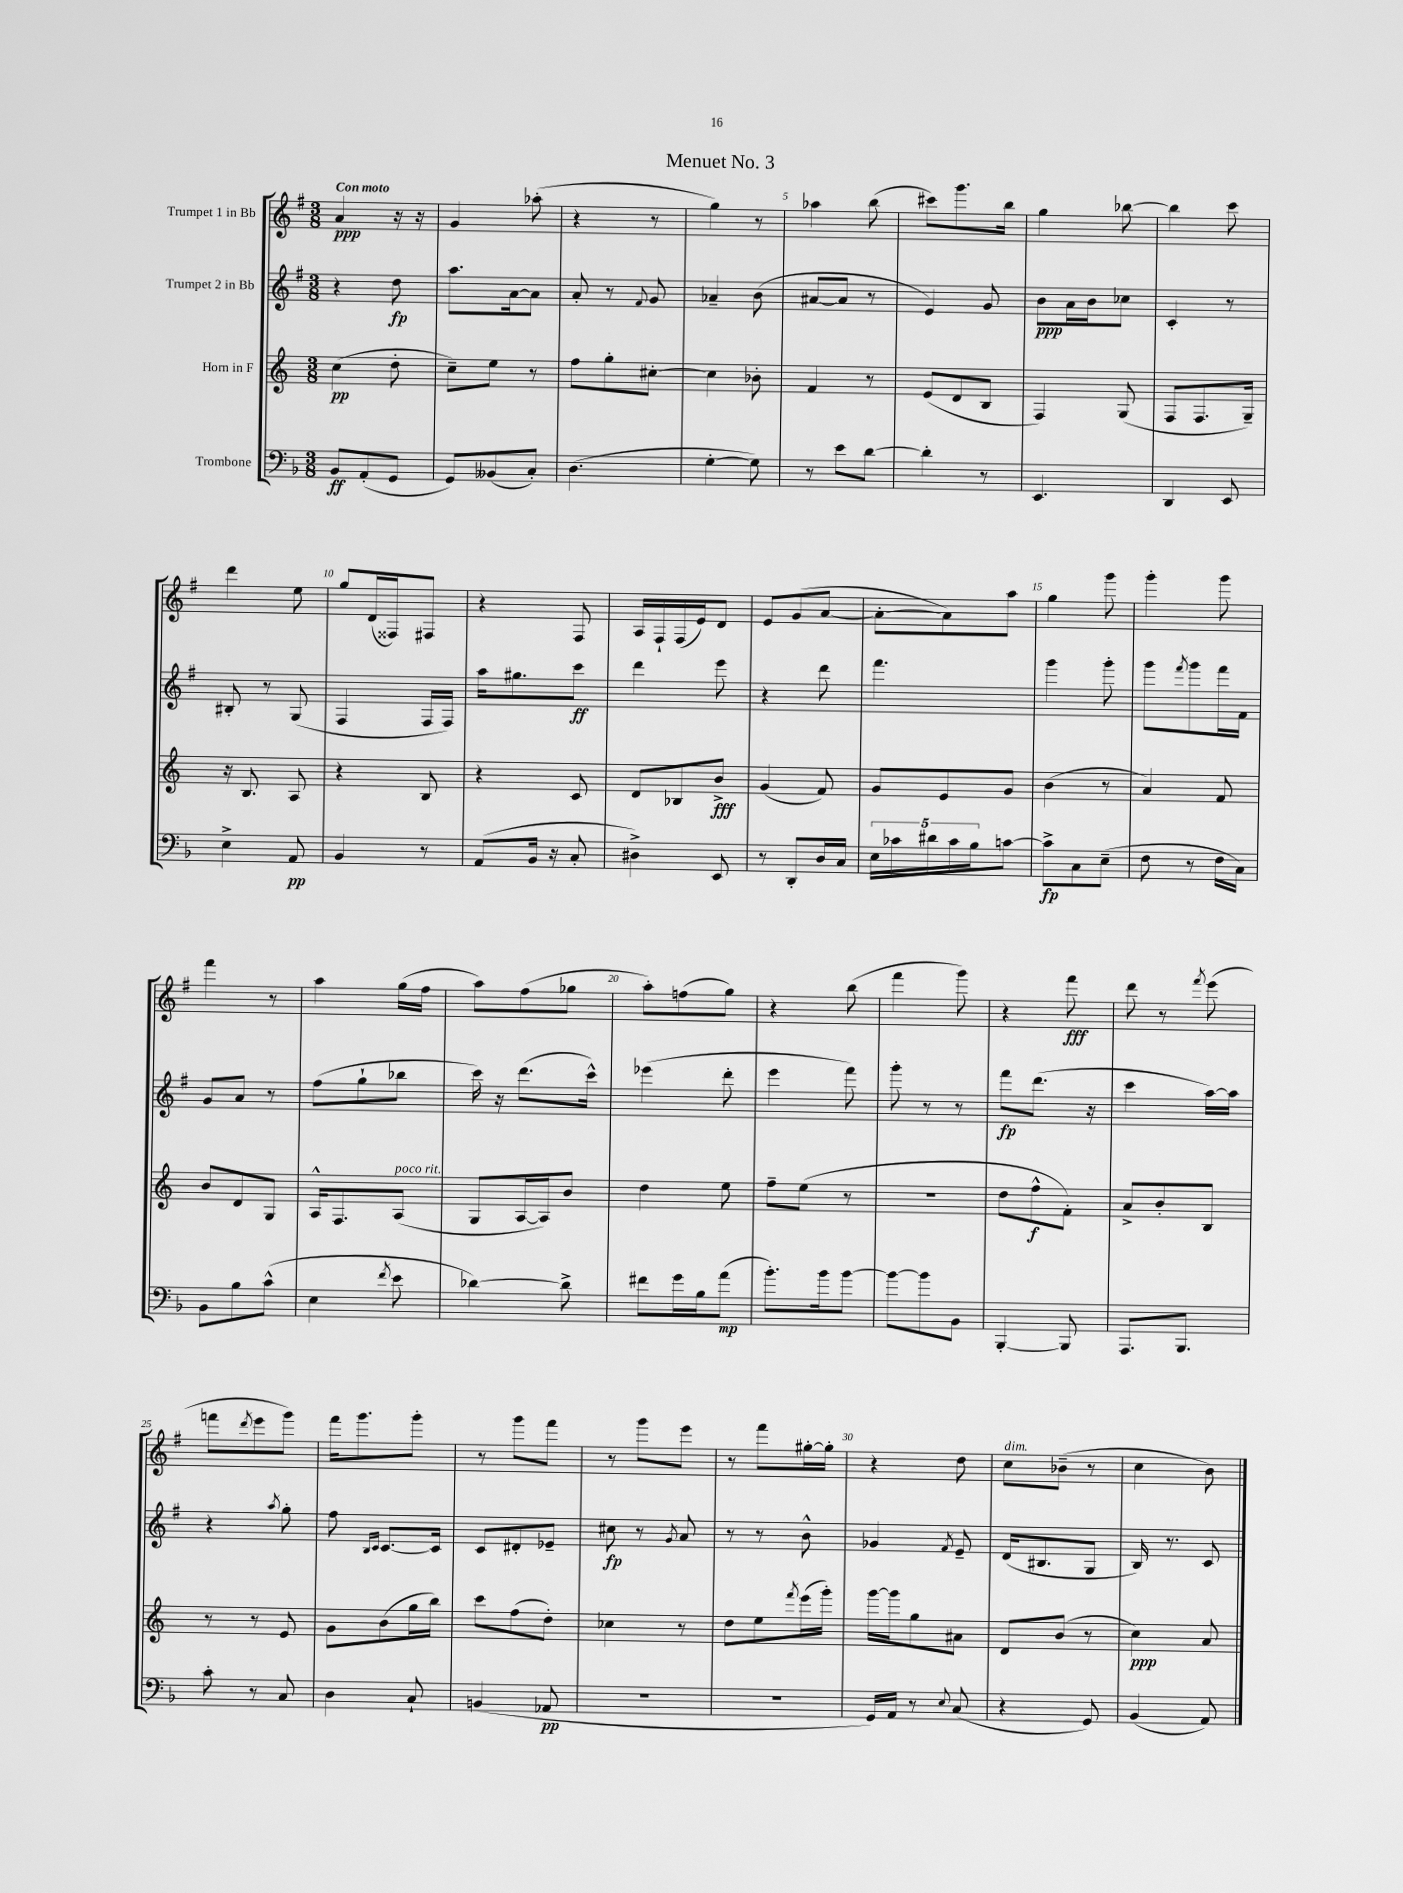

**kern	**kern	**kern	**kern
*staff4	*staff3	*staff2	*staff1
*clefF4	*clefG2	*clefG2	*clefG2
*k[b-]	*k[]	*k[f#]	*k[f#]
*M3/8	*M3/8	*M3/8	*M3/8
8BB-	(4cc	4r	4a
(8AA'	.	.	.
8GG	8dd'	8dd	16r
.	.	.	16r
=	=	=	=
8GG)	8cc~)	8.aa	4g
(8BB--	8ee	.	.
.	.	[16a	.
8C')	8r	8a]	(8aa-'
=	=	=	=
(4.D	8ff	8a'	4r
.	8gg'	8r	.
.	.	8qqf#	.
.	[8cc#'	8g	8r
=	=	=	=
[4G'	4cc#]	4a-~	4gg)
8G])	8b-'	(8b	8r
=	=	=	=
8r	4f	[8a#	4aa-
8e	.	8a#]	.
[8d	8r	8r	(8bb
=	=	=	=
4d']	(8e	4e)	8ccc#)
.	8d	.	8.ggg
8r	8B	8g	.
.	.	.	16bb
=	=	=	=
4.EE	4F)	8b	4gg
.	.	16a	.
.	.	16b	.
.	(8G	8cc-	[8bb-
=	=	=	=
4DD	8F	4c'	4bb-]
.	8.F	.	.
8EE	.	8r	8ccc
.	16G~)	.	.
=	=	=	=
4E^	16r	8B#'	4ddd
.	8.B	.	.
.	.	8r	.
8AA	8A	(8G	8ee
=	=	=	=
4BB-	4r	4F#	8gg
.	.	.	(16d
.	.	.	16F##)
8r	8B	16F#	8F#
.	.	16F#)	.
=	=	=	=
(8AA	4r	16aa	4r
.	.	8.gg#	.
16BB-	.	.	.
16r	.	.	.
8C'	8c	8ccc	8F#
=	=	=	=
4D#^)	8d	4ddd	16A
.	.	.	16F#`
.	8B-	.	(16F#
.	.	.	16e)
8EE	8b^	8eee	8d
=	=	=	=
8r	(4g	4r	8e
8DD'	.	.	(8g
16D	8f)	8ddd	[8a
16C	.	.	.
=	=	=	=
20E	8g	4.fff#	8a'_
20c-	.	.	.
20d#	.	.	.
.	8e	.	8a])
20c-	.	.	.
20B-	.	.	.
[8c	8g	.	8aa
=	=	=	=
8c^]	(4b	4ggg	4gg
8C	.	.	.
(8E~	8r	8ggg'	8ggg
=	=	=	=
8F	4a)	8ggg	4ggg'
.	.	8qfff#	.
8r	.	8ggg	.
16F	8f	16fff#	8ggg
16C)	.	16f#	.
=	=	=	=
8BB-	8b	8g	4fff#
8B-	8d	8a	.
(8c^^	8G	8r	8r
=	=	=	=
4E	16A^^	(8ff#	4aa
.	8.F	.	.
.	.	8gg`	.
8qf	.	.	.
8e	(8A	8bb-	(16gg
.	.	.	16ff#
=	=	=	=
[4d-)	8G	16ccc)	8aa)
.	.	16r	.
.	[16A	(8.ddd	(8ff#
.	16A])	.	.
8d-^]	8b	.	8gg-
.	.	16ccc^^)	.
=	=	=	=
8f#	4dd	(4eee-	8aa')
16g	.	.	(8ff
16B-	.	.	.
(8a	8ee	8ddd'	8gg)
=	=	=	=
8.b-')	8ff~	4eee	4r
.	(8ee	.	.
16b-	.	.	.
[8b-	8r	8fff#)	(8bb
=	=	=	=
8b-_	4.r	8ggg'	4fff#
8b-]	.	8r	.
8BB-	.	8r	8ggg)
=	=	=	=
[4BBB-'	8dd	8fff#	4r
.	8ff^^	(8.ddd	.
8BBB-]	8f')	.	8fff#
.	.	16r	.
=	=	=	=
8.AAA	8a^	4ccc	8ddd
.	8b'	.	8r
8.BBB-	.	.	.
.	.	.	8qfff#
.	8B	[16aa)	(8eee
.	.	16aa]	.
=	=	=	=
8c'	8r	4r	8fff
.	.	.	8qddd
8r	8r	.	8eee
.	.	8qaa	.
8C	8e	8gg'	8ggg)
=	=	=	=
4D	8g	8ff#	16fff#
.	.	.	8.ggg
.	.	16qqB	.
.	.	16qqc	.
.	(8b	[8.c	.
8C`	16gg	.	8ggg'
.	16bb)	16c]	.
=	=	=	=
(4BB	8ccc	8c	8r
.	(8ff	8d#'	8ggg
8AA-	8dd')	8e-~	8fff#
=	=	=	=
4.r	4cc-	8cc#	8r
.	.	8r	8ggg
.	.	8qg	.
.	8r	8a	8eee
=	=	=	=
4.r	8dd	8r	8r
.	8ee	8r	8fff#
.	8qfff	.	.
.	(16eee	8b^^	[16gg#'
.	16ggg')	.	16gg#']
=	=	=	=
16GG)	[16ggg	4g-	4r
16AA	16ggg]	.	.
8r	8gg	.	.
8qqE	.	8qf#	.
(8C	8a#	8e~	8dd
=	=	=	=
4r	8d	(16d	8cc
.	.	8.B#	.
.	(8b	.	(8b-~
8GG)	8r	8G	8r
=	=	=	=
(4BB-	4cc)	16B)	4cc
.	.	8.r	.
8AA)	8a	8c	8b)
==	==	==	==
*-	*-	*-	*-
